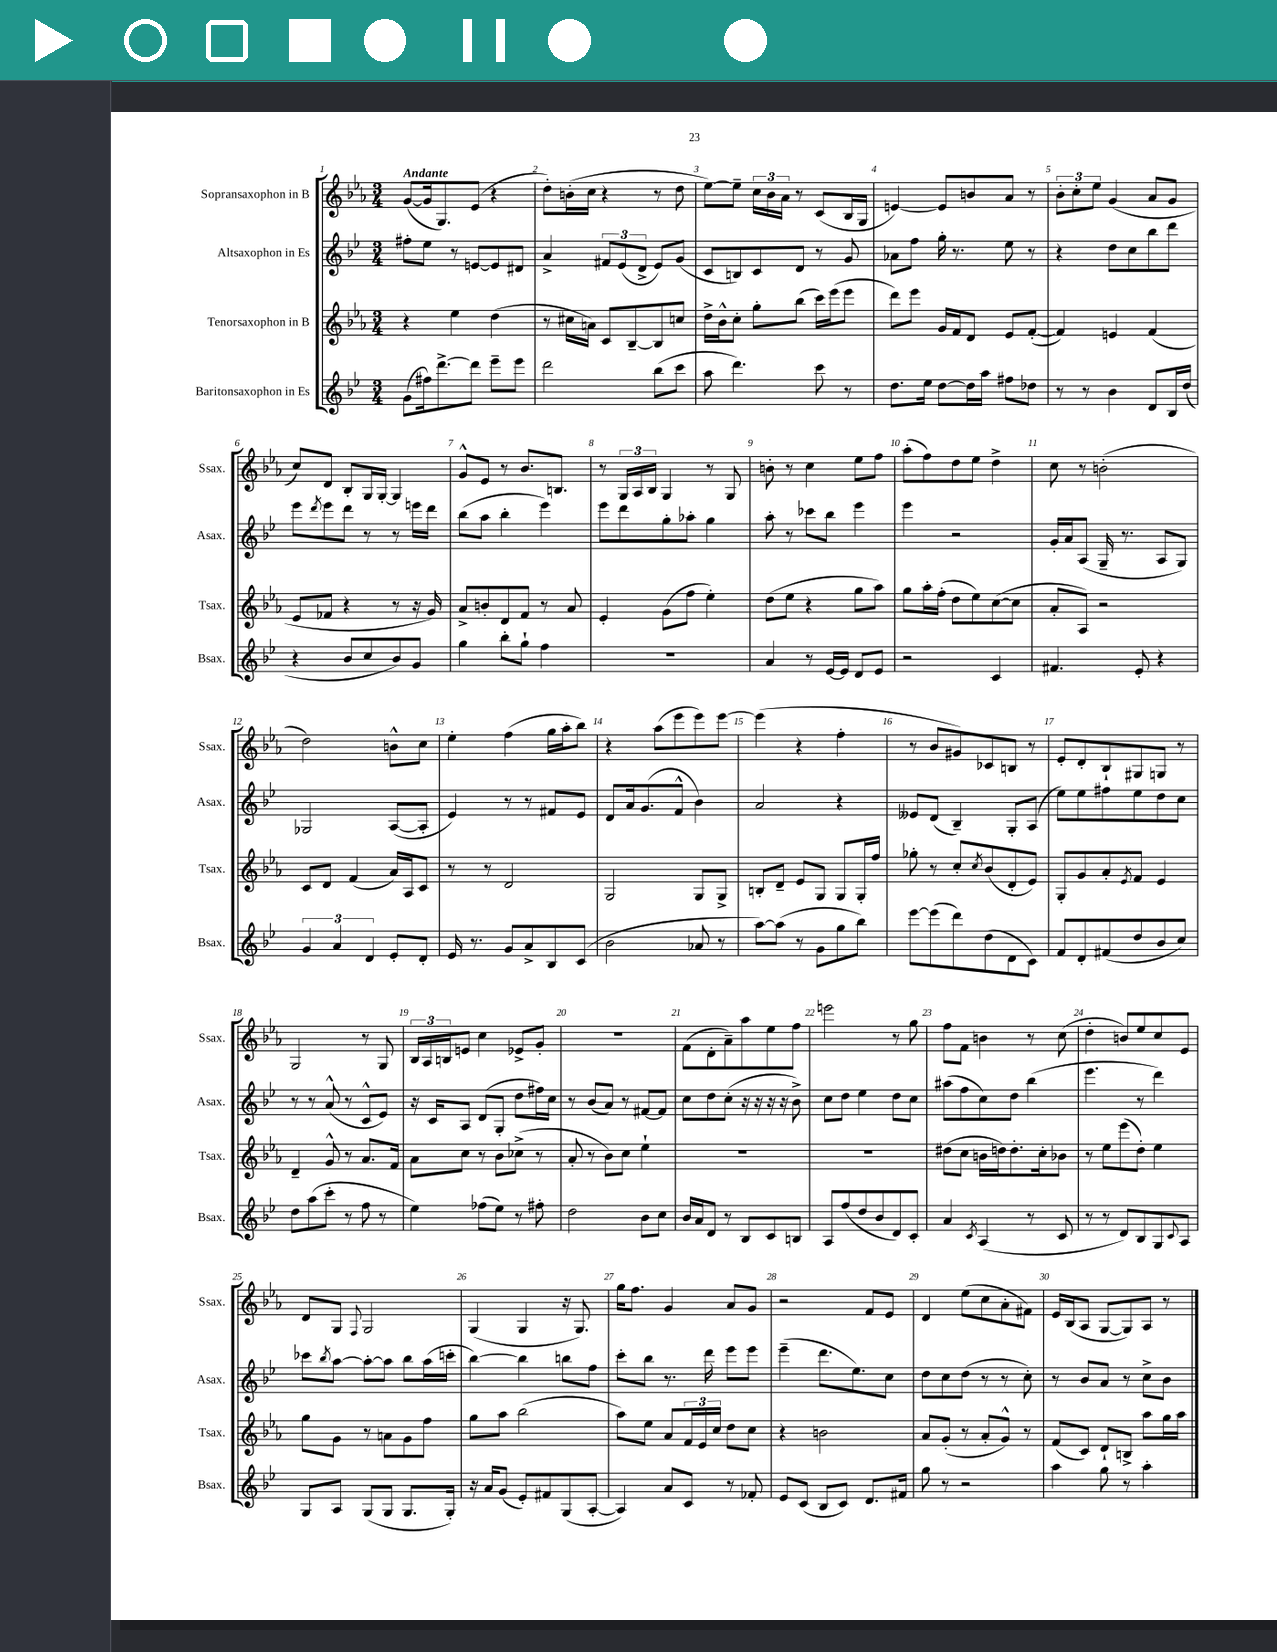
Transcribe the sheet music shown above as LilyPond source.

<<
\new StaffGroup <<
\new Staff = "s0" \with { instrumentName = "Sopransaxophon in B" shortInstrumentName = "Ssax." } {
    \clef treble \key ees \major \numericTimeSignature \time 3/4 \tempo "Andante"
    g'8~( g'16 g8.) ees'8( r4 |
    d''8-.) b'16-.( c''16 r4 r8 d''8 |
    ees''8~) ees''8-- \tuplet 3/2 { c''16 bes'16 aes'16 } r8 c'8( bes16 g16 |
    e'4~) e'8 b'8 aes'8 r8 |
    \tuplet 3/2 { bes'8-. c''8-. ees''8 } g'4( aes'8 g'8 |
    c''8) d'8 bes8-. g16 g16~-. g4 |
    g'8-^ ees'8 r8 bes'8. b8. |
    r8 \tuplet 3/2 { g16 aes16 bes16 } g4 r8 g8 |
    b'8-. r8 c''4 ees''8 f''8 |
    aes''8-.( f''8) d''8 ees''8 d''4-> |
    c''8 r8 b'2-.( |
    d''2) b'8-^ c''8 |
    ees''4-. f''4( g''16 aes''16-. bes''8) |
    r4 aes''8( ees'''8 ees'''8) ees'''8~ |
    ees'''4( r4 f''4-. |
    r8 bes'8 gis'8) ces'8 b8 r8 |
    ees'8-. d'8-. bes8-! gis8 g8 r8 |
    g2 r8 g8 |
    \tuplet 3/2 { bes16 aes16 b16 } e'8 c''4 ees'8-> g'8-. |
    R2. |
    f'8( d'8-. aes'8--) aes''8 ees''8 f''8 |
    e'''2 r8 g''8 |
    f''8 f'8 b'4 r8 c''8( |
    d''4-. b'8) ees''8 c''8 ees'8 |
    d'8 g8 \appoggiatura { f8 } g2 |
    g4( g4 r16 g8.) |
    g''16 f''8. g'4 aes'8 g'8 |
    r2 f'8 ees'8 |
    d'4 ees''8( c''8 aes'8-. fis'8) |
    ees'16 bes16( aes8 g8~ g8) aes8 r8 \bar "|." |
}
\new Staff = "s1" \with { instrumentName = "Altsaxophon in Es" shortInstrumentName = "Asax." } {
    \clef treble \key bes \major \numericTimeSignature \time 3/4
    fis''8-. ees''8 r8 e'8~ e'8 dis'8 |
    a'4-> \tuplet 3/2 { fis'8 ees'8( d'8-> } ees'8) g'8( |
    c'8 b8) c'8 d'8 r8 g'8 |
    aes'8 f''8 g''16-. r8. ees''8 r8 |
    r4 d''8 c''8 bes''8 d'''8 |
    ees'''8 \acciaccatura { d'''8 } ees'''8 d'''8 r8 r8 e'''16 d'''16 |
    bes''8( a''8 bes''4-. ees'''4) |
    ees'''8 d'''8 g''8-. aes''8-. g''4 |
    a''8-. r8 ces'''8 bes''8 ees'''4 |
    ees'''4 r2 |
    g'16-. a'16 a8( g16-- r8. a8 g8) |
    ges2 a8~( a8-. |
    ees'4) r8 r8 fis'8 ees'8 |
    d'8 a'16 g'8.( f'8-^ bes'4) |
    a'2 r4 |
    eeses'8 d'8( bes4--) g8-. a8( |
    ees''8) ees''8 fis''8 ees''8 d''8 c''8 |
    r8 r8 a'8-^( r8 c'8-^ ees'8) |
    r16 c'16 a8 d'8( g8-. d''8 fis''16) c''16 |
    r8 bes'8( a'8) r8 fis'8~ fis'8 |
    c''8 d''8 c''8-.( r16 r16 r16 r16 bes'8->) |
    c''8 d''8 ees''4 d''8 c''8 |
    ais''8( f''8 c''8) d''8 bes''4( |
    ees'''4. r8 d'''4) |
    ces'''8 \acciaccatura { bes''8 } a''8~ a''8~-. a''8 bes''8 a''16( c'''16-. |
    bes''4~) bes''4 b''8 f''8 |
    c'''8-. bes''8 r8. d'''16 ees'''8 ees'''8 |
    ees'''4--( d'''8. ees''8.) c''8 |
    d''8 c''8 d''8( r8 r8 c''8-.) |
    r8 bes'8 a'8 r8 c''8-> bes'8 \bar "|." |
}
\new Staff = "s2" \with { instrumentName = "Tenorsaxophon in B" shortInstrumentName = "Tsax." } {
    \clef treble \key ees \major \numericTimeSignature \time 3/4
    r4 ees''4 d''4( |
    r8 cis''16 a'16) c'8 bes8~-- bes8 c''8 |
    d''16-> bes'16-^ c''8-. g''8-. bes''8( c'''16) ees'''16( ees'''8 |
    d'''8) ees'''8 g'16 f'16 d'8 ees'8 f'8~-.( |
    f'4) e'4 f'4( |
    ees'8 fes'8 r4 r8 r16 g'16) |
    aes'8-> b'8-. d'8 f'8 r8 aes'8 |
    ees'4-. g'8( f''8 ees''4-.) |
    d''8( ees''8 r4 g''8 aes''8) |
    g''8 aes''16-. f''16-.( d''8 ees''8) c''8~( c''8 |
    aes'8-. aes8) r2 |
    c'8 d'8 f'4( aes'16) aes16 c'8 |
    r8 r8 d'2 |
    g2 g8 g8-> |
    b8-. d'8-- ees'8 g8 g8 g16-. f''16 |
    ges''8-. r8 c''8-. \acciaccatura { c''8 } bes'8( d'8-. ees'8) |
    g8-. g'8 aes'8-. \acciaccatura { ees'8 } f'8 ees'4 |
    d'4-- g'8-^ r8 aes'8. f'16 |
    aes'8 c''8 r8 bes'8 ces''8->( r8 |
    aes'8-. r8 bes'8) c''8 ees''4-! |
    R2. |
    R2. |
    dis''8( c''8 b'16 d''16) d''8.-. c''16-. bes'8 |
    r8 ees''8 ees'''8( d''8-.) ees''4 |
    g''8 g'8 r8 a'8 g'8 f''8 |
    g''8 aes''8 bes''2( |
    aes''8) ees''8 aes'8 \tuplet 3/2 { f'16 ees'16 c''16 } d''8 c''8 |
    r4 b'2 |
    aes'8 g'8-.( r8 aes'8-. g'8-^) r8 |
    f'8( c'8) d'8-! b8-> aes''8 g''16 aes''16 \bar "|." |
}
\new Staff = "s3" \with { instrumentName = "Baritonsaxophon in Es" shortInstrumentName = "Bsax." } {
    \clef treble \key bes \major \numericTimeSignature \time 3/4
    g'8( fis''16) d'''8.~-> d'''8 ees'''8-- ees'''8 |
    d'''2 bes''8( c'''8 |
    a''8 d'''4.) c'''8 r8 |
    d''8. ees''16 d''8~ d''16 a''16 fis''8 des''8 |
    r8 r8 bes'4 d'8 bes16 d''16( |
    r4 bes'8 c''8 bes'8) g'8 |
    g''4 bes''8-. g''8-! f''4 |
    R2. |
    a'4 r8 ees'16~ ees'16 d'8 ees'8 |
    r2 c'4 |
    fis'4. ees'8-. r4 |
    \tuplet 3/2 { g'4 a'4 d'4 } ees'8-. d'8-. |
    ees'16 r8. g'8 a'8-> bes8 c'8( |
    bes'2 aes'8 r8 |
    a''8~) a''8( r8 g'8 g''8 bes''8) |
    ees'''8~ ees'''8( d'''8) d''8( d'8 c'8) |
    f'8 d'8-. fis'8( d''8 bes'8 c''8) |
    d''8 a''8( c'''8-. r8 f''8 r8 |
    ees''4) fes''8( ees''8) r8 fis''8-. |
    d''2 bes'8 c''8 |
    bes'16 a'16 d'8 r8 bes8 c'8 b8 |
    a8 f''8( d''8 bes'8 d'8) c'8-. |
    a'4 \acciaccatura { c'8 } a4( r8 c'8 |
    r8 r8 d'8) bes8 g8 \appoggiatura { c'8 } a8 |
    g8 a8 g8( g8 g8. g16-.) |
    r16 a'16 g'8( ees'8-.) fis'8 g8( a8~-. |
    a4) a'8 c'8 r8 fes'8-. |
    ees'8 c'8( bes8 c'8) d'8. fis'16 |
    g''8 r8 r2 |
    a''4 g''8 r8 a''4-. \bar "|." |
}
>>
>>
\layout { \context { \Score \override BarNumber.break-visibility = ##(#f #t #t) barNumberVisibility = #all-bar-numbers-visible } }
